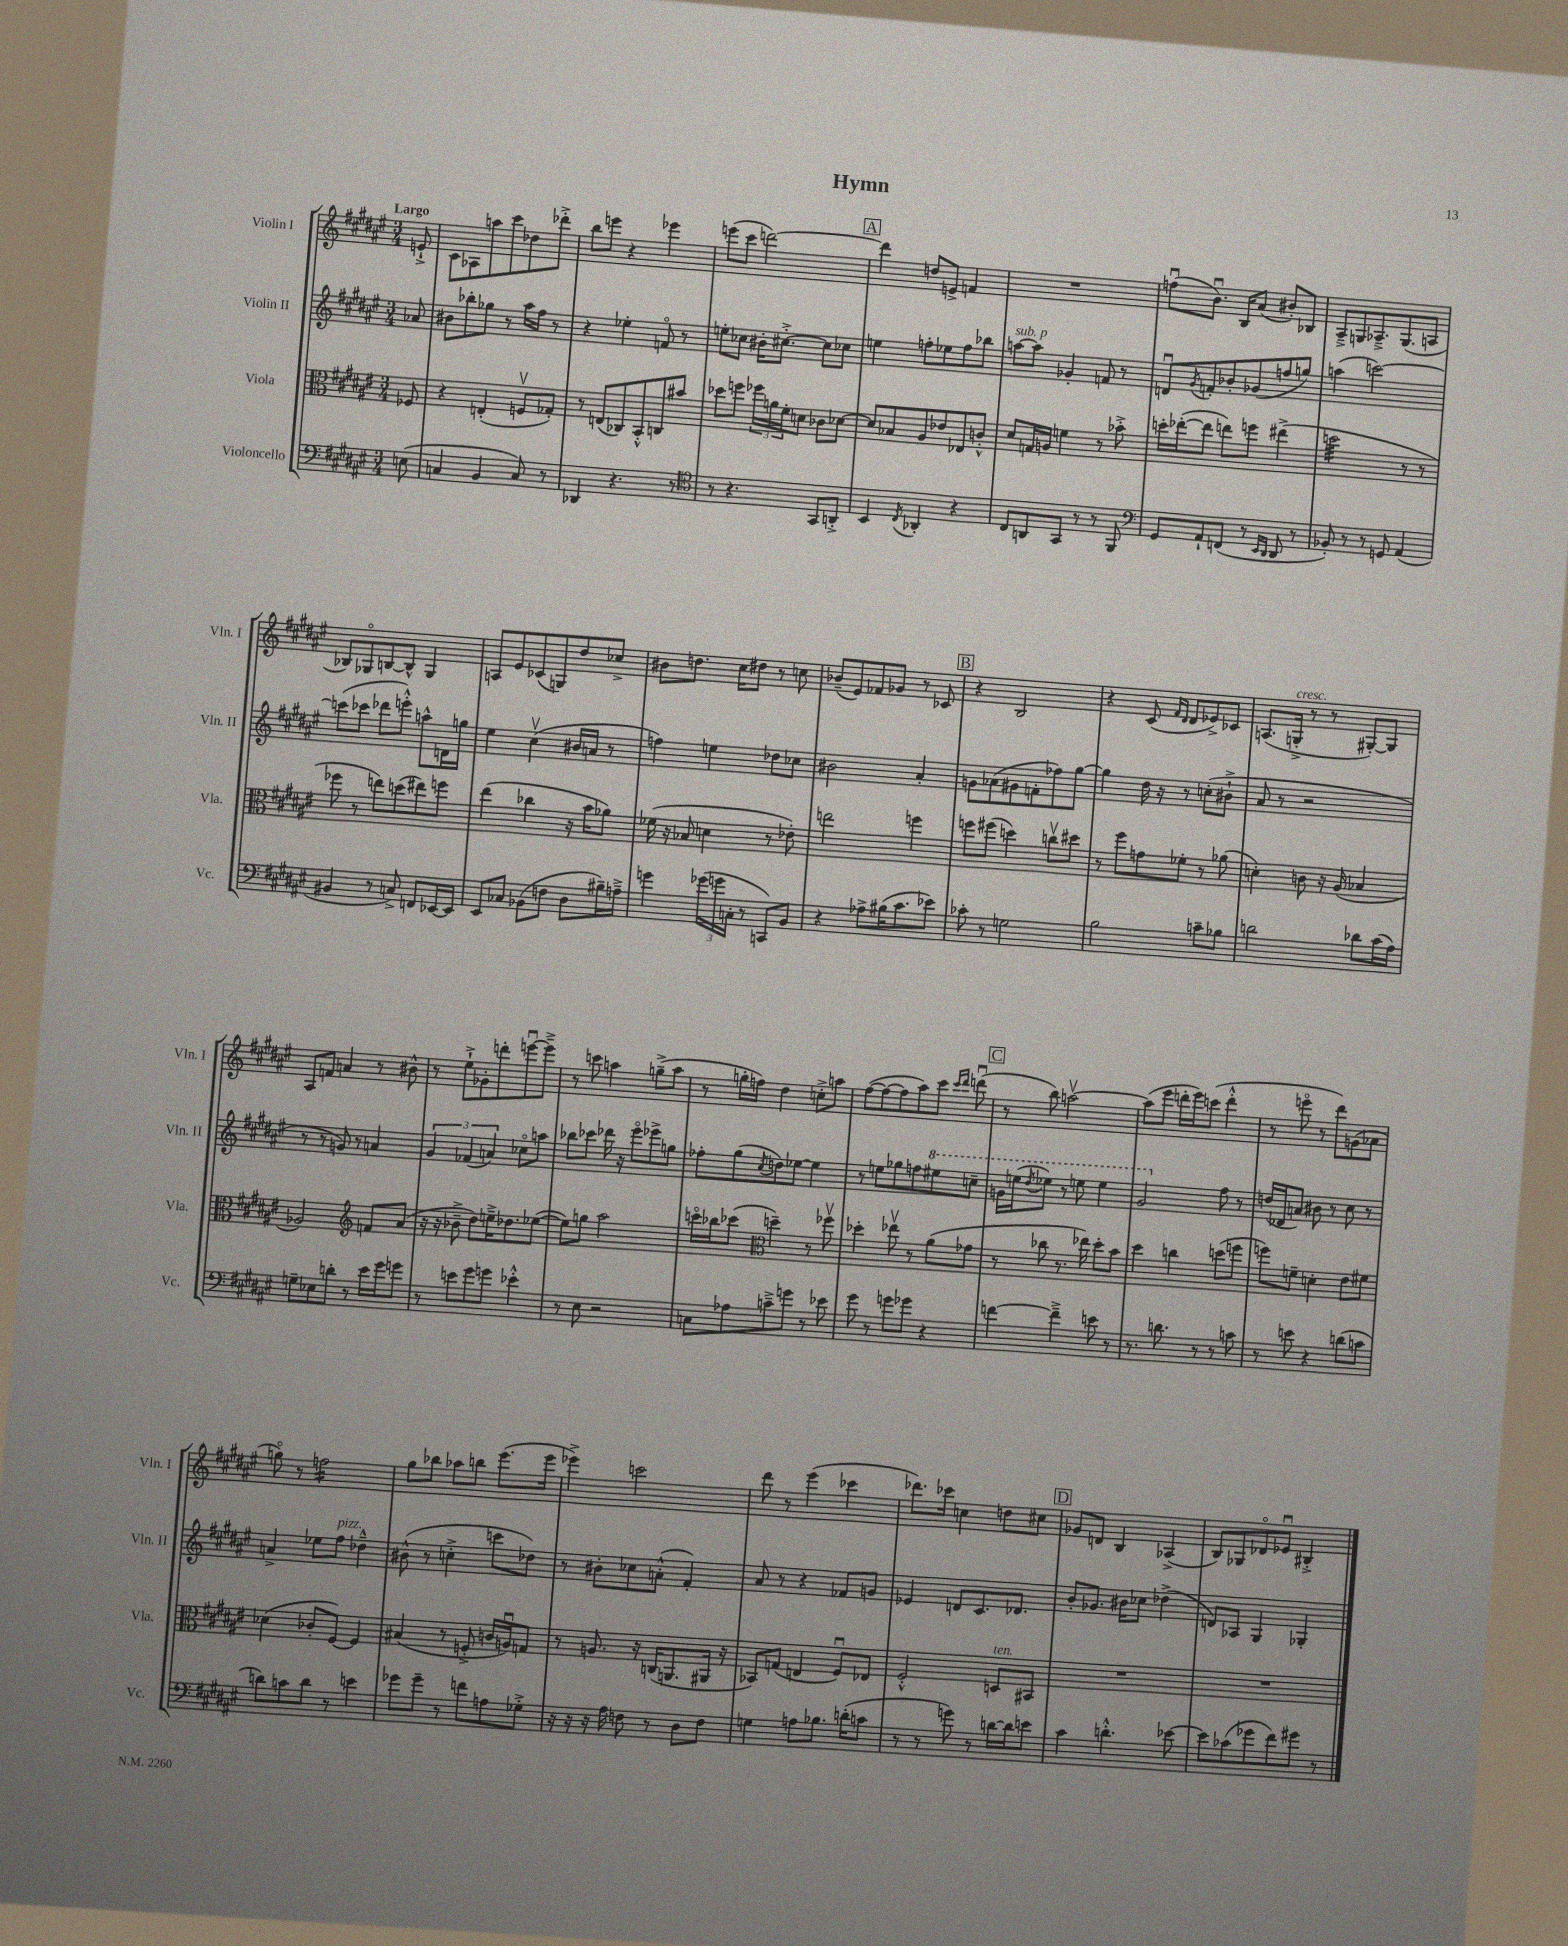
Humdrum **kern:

**kern	**kern	**kern	**kern
*part4	*part3	*part2	*part1
*staff4	*staff3	*staff2	*staff1
*I"Violoncello	*I"Viola	*I"Violin II	*I"Violin I
*I'Vc.	*I'Vla.	*I'Vln. II	*I'Vln. I
*clefF4	*clefC3	*clefG2	*clefG2
*k[f#c#g#d#a#e#]	*k[f#c#g#d#a#e#]	*k[f#c#g#d#a#e#]	*k[f#c#g#d#a#e#]
*M3/4	*M3/4	*M3/4	*M3/4
=	=	=	=
!	!	!	!LO:TX:a:B:t=Largo
(8En\	8F-X/	8a-X/	8en`^/
=1	=1	=1	=1
4Cn/	4r	8b#X\L	8c#\L
.	.	8bb-X'\	8A-X\
4BB/	(4En'/	8gg-X\J	8aan\
.	.	8r	8ccc#\
8C/)	8Fnv/L	16aa#\LL	8dd-X\
.	.	16ff#\JJ	.
8r	8G-X'/J)	8r	8ddd-X'^\J
=2	=2	=2	=2
4DD-X/	8r	4r	8bb\L
.	(8En/L	.	8eeen\J
4.r	8C-X/)	4ee-X'\	4r
.	8BB'^^/	.	.
.	8Cn/	8fn/	4eee-X\
8r	8b#X/J	8r	.
=3	=3	=3	=3
*clefC4	*	*	*
8r	8dd-X\L	8een'\L	(8eeen\L
4.r	8ffn\J	8cc-X\J	8ccc#\J
.	24ff-X\LL	16b#X'\KL	[2dddn\)
.	24an\	.	.
.	.	[8.cc#X'^\J	.
.	24f#'\J	.	.
.	8dn\J	.	.
8GG#/L	8c-X\L	8cc#\L]	.
8AAn'^/J	[8d-X\J	8cc-X\J	.
!!LO:REH:place=s1:t=A
=4	=4	=4	=4
4BB/	8d-/L]	4een\	4ddd\]
.	8B-X/	.	.
8qC#/	.	.	.
4AA-X'/	8A#/	8ffn'\L	8ddn/L
.	8e-X/	8ee-X\	8en^/J
4r	8E-X/	8ff\	4fn/
.	8cn'^^/J	8bb-X\J	.
=5	=5	=5	=5
!	!	!LO:TX:a:i:t=sub. p	!
8C#/L	8d#/L	[8aan\L	2.r
8AAn/	16Gn/L	8aa\J]	.
.	16An/JJ	.	.
8GG#/J	4fn\	4g-X'/	.
8r	.	.	.
8r	8r	8fn/	.
8FF#/	8b-X'^\	8r	.
=6	=6	=6	=6
*clefF4	*	*	*
8GG#/L	16ddn'\LL	8dnu/L	(8ffnu\L
.	([16ee-X'\J	.	.
.	.	8qg#/	.
8AA#`/	8ee-\J]	8fn'/	8.bu\J)
(8FFn/J	8een\L)	8b-X'/	.
.	.	.	16B/KL
8r	8ffn\J	(8g-X/	(8a#/J
16qqEE#/LL	.	.	.
16qqDD#/JJ	.	.	.
8DD#/	(4ee#X^\	8ffn/	8b#X'/L)
8r	.	8ggn/J)	8B-X/J
=7	=7	=7	=7
*	*tremolo	*	*
8BB-X'/)	32ddn\LLL	(4aan\	8A#~^/L
.	32ddn\	.	.
.	32ddn\	.	.
.	32ddn\	.	.
8r	32ddn\	.	8Gn/
.	32ddn\	.	.
.	32ddn\	.	.
.	32ddn\	.	.
8r	32ddn\	[2cccn\)	8.A-X~^/
.	32ddn\	.	.
.	32ddn\	.	.
.	32ddn\	.	.
8GGn/	32ddn\	.	.
.	32ddn\	.	.
.	32ddn\	.	(8.G/
.	32ddn\JJJ	.	.
*	*Xtremolo	*	*
(4AA#/	8r	.	.
.	8r	.	8An/J
!!LO:LB:g=z
=8	=8	=8	=8
4BB#X/	8ff-X\	(8cccn\L]	8B-X/L)
.	8r	8ccc-X\J	8G-X/
8r	8een\L)	8ddd-X\L	[8Bn/
8Cn^/)	(8ddn\	8eeen'^^\J)	8B^^/J]
8FFn/L	8ee#X\)	8aan^^\L	4G-/
[16EE-X/L	8ffn\J	16dn\L	.
16EE-/JJ]	.	16ggn\JJ	.
=9	=9	=9	=9
8EE#/L	(4ee#\	4ee#\	8An/L
8C-X/J	.	.	8e#/
(8BB-X\L	4cc-X\	(4cc#v\	(8c-X/
8Fn\J	.	.	8Gn/)
8D#\L	16r	16b#X/LL	8dd#/
.	16b\KL	16an/JJ	.
16B#X~\L)	8a-X\J)	8r	8cc-X^/J
16An~^\JJ	.	.	.
=10	=10	=10	=10
4gn\	(16f-X\	4ffn\)	8b#X\L
.	16r	.	.
.	8B-X/	.	8.ddn\J
(24g-X\LL	4dn\	4een\	.
24gn\	.	.	.
.	.	.	16cc#\KL
24Cn'\JJ	.	.	.
8r	.	.	8dd#X\J
8CCn/L)	8r	8dd-X\L	8r
8BB/J	8e-X'\)	8cc-X\J	8ccn\
=11	=11	=11	=11
4r	2een\	2b#X\	(8b-X~/L
.	.	.	8e#/)
8A-X^\L	.	.	8f-X/
(16B#X\K	.	.	8g-X/J
8.c#\	.	.	.
.	4ffn\	4a#'/	8r
8e-X\J)	.	.	8c-X/
!!LO:REH:place=s1:t=B
=12	=12	=12	=12
8c-X'\	8ffn\L	8gn\L	4r
8r	(8ff#X\J	(8a-X\	.
2Gn\	4ddn\)	8g#X\	2B/
.	.	8fn'\	.
.	8ccnv\L	8ff-X\)	.
.	8dd#X\J	[8gg#\J	.
=13	=13	=13	=13
2B\	8r	4gg#\]	4r
.	8ff#\L	.	.
.	8gn\	16dd#\	(8c#/
.	.	16r	.
.	.	.	16qqf#/LL
.	.	.	16qqd#/JJ
.	8f-X'\J	8r	8d#/L
8cn~\L	8r	(8ccn'\L	8e-X^/)
8B-X\J	(8a-X\	8b#X`^\J	8c-X/J
=14	=14	=14	=14
2dn\	4dn'\)	8a#/	(8.An/L
.	.	8r	.
!	!	!	!LO:TX:a:i:t=cresc.
.	.	.	16Gn'^/Jk
.	8cn\	2r	8r
.	16r	.	8r
.	(16A#/	.	.
8d-X\L	4B-X/	.	[8G#X'/L)
(16c#\L	.	.	8G#/J]
16A#\JJ)	.	.	.
!!LO:LB:g=z
=15	=15	=15	=15
8Gn~\L	2A-X/)	8r	8A#/L
8E-X\	.	8r	8fn/J
8dn'\J	.	8gn/)	4an/
8r	.	8r	.
*	*clefG2	*	*
16e#\LL	8fn/L	4an/	8r
16g#\J	.	.	.
8gn\J	(8a#/J	.	8b#X^^\
=16	=16	=16	=16
8r	16r	6g#/	8r
.	16r	.	.
8en\L	8b-X~^\	.	8ee#`^\L
.	.	(6f-X/	.
8g#\	8dd#\L)	.	8g-X'\
.	.	6an/)	.
8gn\J	16een~^\K	.	8dddn'\
.	8.dd-X\	.	.
4e-X'^^\	.	8cc-X\L	[8eeenu\
.	([8ee-X\J	8aan\J	8eee~^\J]
=17	=17	=17	=17
8r	8ee-\L])	8bb-X\L	8r
8E#\	8ggn\J	8ccc-X\J	8cccn\
2r	2aa#\	16ddd-X\	4aan\
.	.	16r	.
.	.	8eee#\L	.
.	.	8eee-X^\	(8ggn~^\L
.	.	8ggn\J	8aa\J
=18	=18	=18	=18
8Cn\L	16cccn\LL	8ff-X'\L	8r
.	16bb-X\J	.	.
8A-X\	(8ccc-X\J	(8gg#\	16ggn'\LL
.	.	.	16ffn\JJ)
*	*clefC3	*	*
.	.	8qcc#/	.
8cn~^\	4ddn~\)	8ddn\)	4dd#\
8gn\J	.	[8ee-X\J	.
8r	8r	4ee-\]	8ccn'^\L
8e-X\	8ff-Xv\	.	8aan\J
=19	=19	=19	=19
8g#\	4dd-X'\	8r	([8ff#\L
8r	.	8een\L	8ff#\_
8gn\L	8ee-Xv\	8gg-X\	8ff#\]
8g-X\J	8r	8ffn\	8aa#\)
*	*	*8va	*
4r	(8a#\L	8eee#X\	8ccc#\J
.	.	.	16qqccc#/LL
.	.	.	16qqddd#/JJ
.	8g-X\J	8cccn~\J	(8dddnu\
!!LO:REH:place=s1:t=C
=20	=20	=20	=20
[4fn\	8r	16ggn\LL	8r
.	.	(16eeen\J	.
.	.	8qddd#/	.
.	8cc-X\	8eee-X\J)	8bb\)
4f~^\]	8.r	8r	[2aanv\
.	.	8eeen\	.
.	16ee-X\)	.	.
8en\	8dd#'\L	4eee\	.
8r	8b\J	.	.
=21	=21	=21	=21
8.r	4dd#\	2gg#/	(8aa\L]
.	.	.	8eee#\J
8.dn\	.	.	.
.	4ccn\	.	16dddn'\LL
.	.	.	16eee#\J)
8r	.	.	(8cccn\J
*	*	*X8va	*
8r	(8ddn\L	8ff#\	4ddd'^^\
8cn\	8ffn\J	8r	.
=22	=22	=22	=22
8r	8ffn\L)	(16ddn/LL	8r
.	.	16d-X/J	.
8en\	8fn~\J	8an/J)	8eeen\
4r	4dn'\	8b#X\	8r
.	.	8r	8ddd#\L)
(8dn\L	8e#\L	8cc#\	(8gn\
8cn\J	8f#X\J	8r	8a-X\J
!!LO:LB:g=z
=23	=23	=23	=23
8dn\L)	(4d-X\	4an^/	8ggn\)
8cn\	.	.	8r
*	*	*	*tremolo
8d\J	8c-X'/L	8ee-X\L	16ffn\LL
.	.	.	16ffn\
!	!	!LO:TX:a:i:t=pizz.	!
8r	[8F#/J)	8ff#\J	16ffn\
.	.	.	16ffn\
4en\	4F#/]	4dd-X~^^\	16ffn\
.	.	.	16ffn\
.	.	.	16ffn\
.	.	.	16ffn\JJ
*	*	*	*Xtremolo
=24	=24	=24	=24
8g-X\L	(4B#X/	(8b#X^^\	8gg#\L
8g-~\J	.	8r	8bb-X\J
8r	8r	4ccn'^\	8aa-X\L
8fn\L	8Fn'^/	.	8bbn\J
8An\	16cn/LL	8cccn\L	(8.eee#\L
.	16Anu/J)	.	.
8G-X'^\J	8Gn/J	8dd-X\J)	.
.	.	.	16eee#\Jk
=25	=25	=25	=25
16r	8r	8r	4eee-X^\)
16r	.	.	.
16r	8.An/	8b#X'\L	.
16A#\	.	.	.
8Fn\	.	8cc-X\	2cccn\
.	16r	.	.
8r	(16Cn/KL	(8an'^^\J	.
.	8.AAn/	.	.
8D#\L	.	4f#'/)	.
8F\J	16AA#X/Jk	.	.
.	16r	.	.
=26	=26	=26	=26
4Gn\	8BB-X/L)	8a#/	8ddd#\
.	(8Gn/J	8r	8r
8An\L	4En/	4r	(4eee#\
8.B-X\J	.	.	.
.	8F#u/L)	8f-X/L	4ccc-X\
(16dn'\KL	.	.	.
8cn\J	8E-X/J	8gn/J	.
=27	=27	=27	=27
8r	2F#'^^/	4e-X/	8.ddd-X\L)
8r	.	.	.
.	.	.	16ccc-X\Jk
8gn\)	.	8dn/L	4ccn\
8r	.	8.c#/	.
!	!LO:TX:a:i:t=ten.	!	!
[16dn\LL	8Dn/L	.	8ddn\L
16d\J]	.	8.d-X/J	.
8en\J	8BB#X/J	.	8cc#X\J
!!LO:REH:place=s1:t=D
=28	=28	=28	=28
4c#\	2.r	8b'/L	8g-X/L
.	.	8.g-X/J	8dn/J
4.dn'^^\	.	.	4B/
.	.	16b#X\KL	.
.	.	8cc-X\J	.
.	.	(4dd-X^\	(4A-X^/
[8e-X\	.	.	.
=29	=29	=29	=29
8e-\L]	2.r	8dn/L)	8B/L)
(8c-X\	.	8A-X/J	8G-X/
8g-X\	.	4G#/	8d-X/
8f#\)	.	.	8e-Xu/J
8g#X\J	.	4G-X'/	4B#X'^/
8r	.	.	.
==	==	==	==
*-	*-	*-	*-
